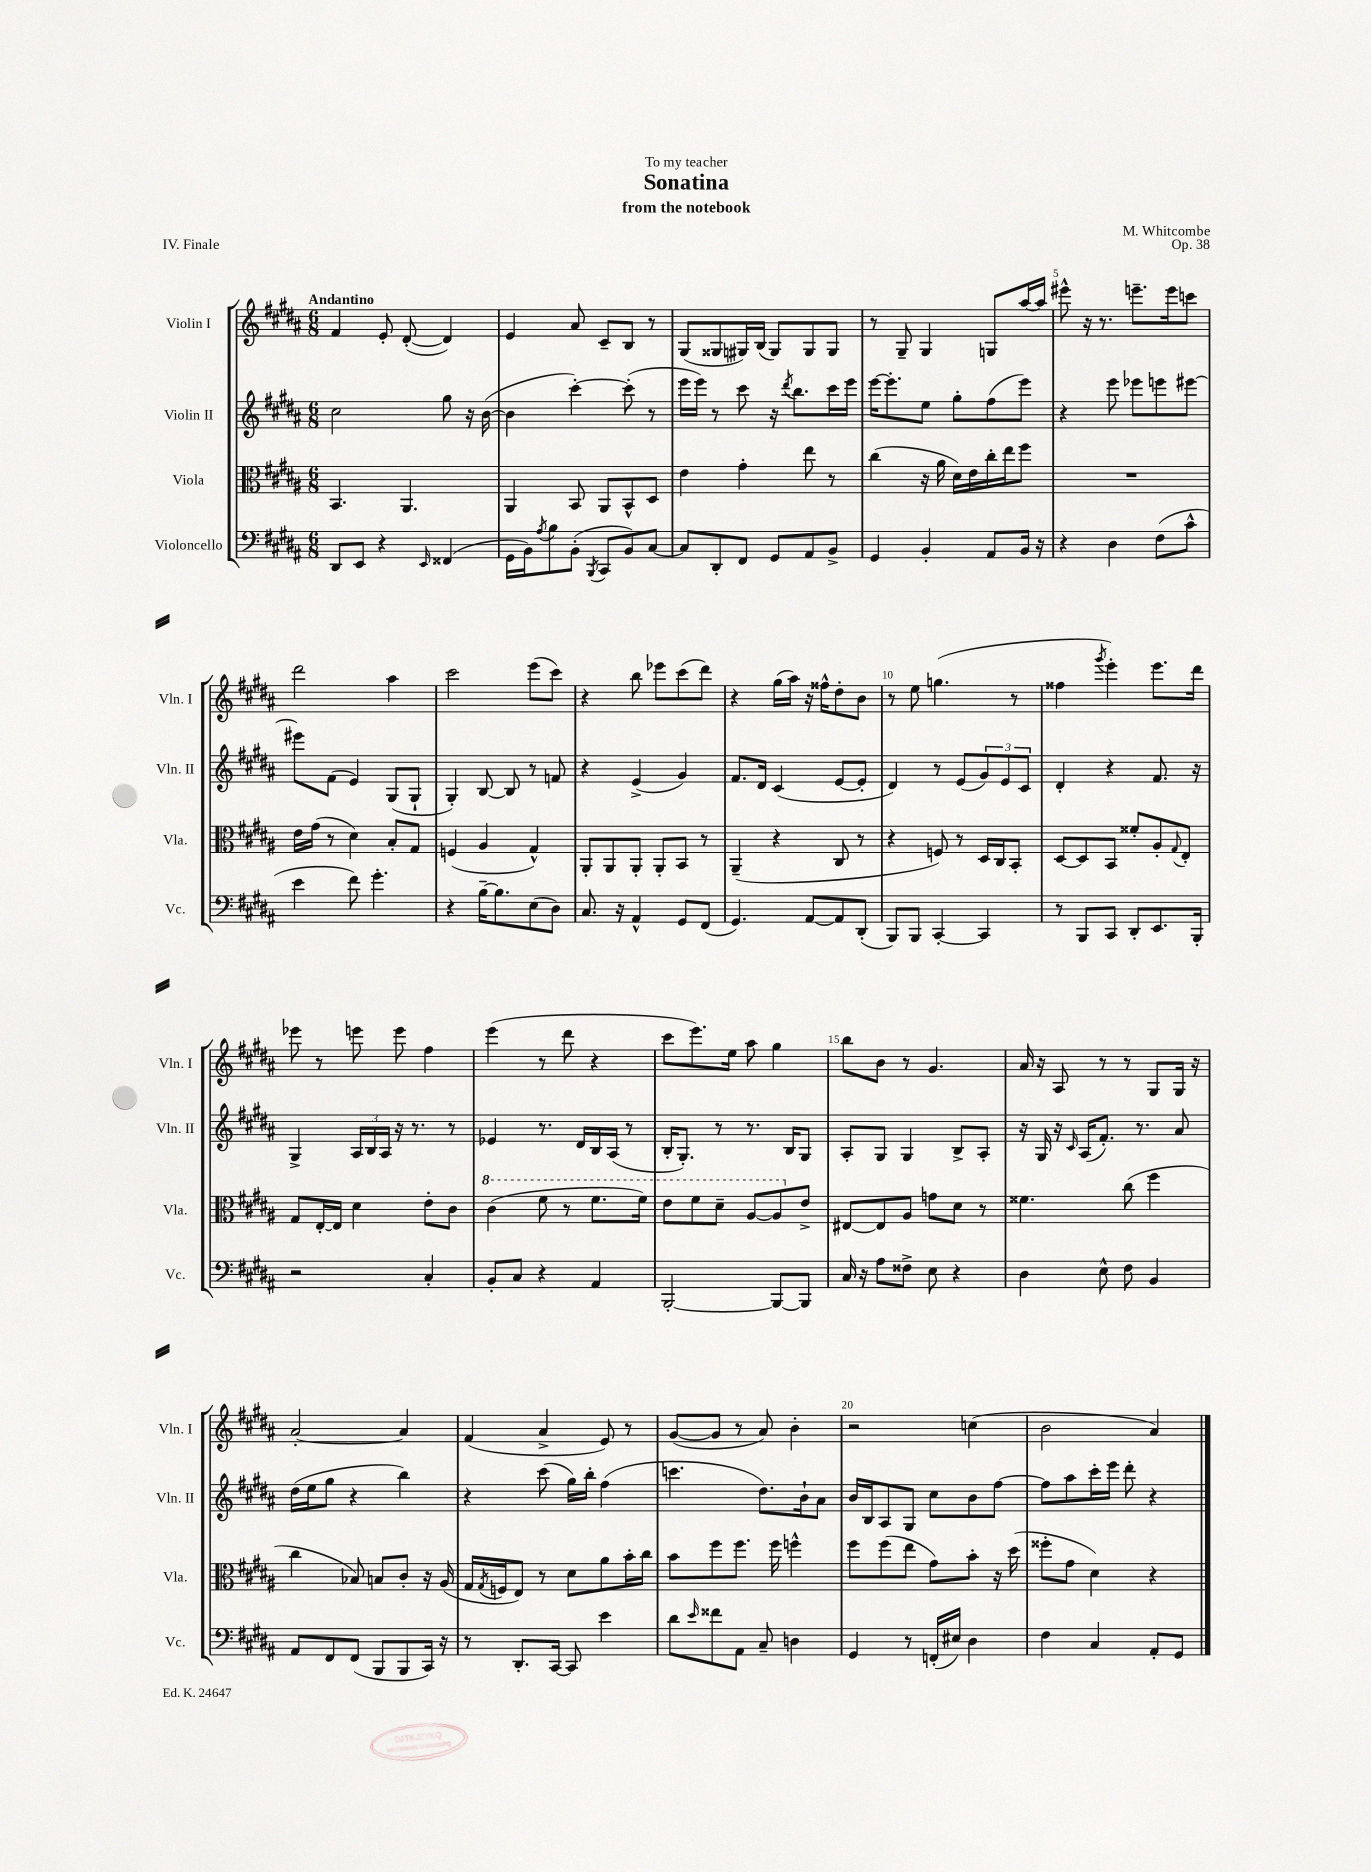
\header { title = "Sonatina" composer = "M. Whitcombe" subtitle = "from the notebook" dedication = "To my teacher" opus = "Op. 38" piece = "IV. Finale" }
<<
\new StaffGroup <<
\new Staff = "s0" \with { instrumentName = "Violin I" shortInstrumentName = "Vln. I" } {
    \clef treble \key b \major \numericTimeSignature \time 6/8 \tempo "Andantino"
    fis'4 e'8-. dis'8~-.( dis'4) |
    e'4 ais'8 cis'8-- b8 r8 |
    gis8( gisis8 gis16) b16( gis8) gis8 gis8 |
    r8 gis8-- gis4 g8 ais''16~ ais''16 |
    eis'''8-^ r16 r8. e'''8.-- e'''16 c'''8 |
    dis'''2 ais''4 |
    cis'''2 e'''8( cis'''8) |
    r4 b''8 ees'''8 cis'''8( dis'''8) |
    r4 gis''16( ais''16) r16 fisis''16-^ dis''8-. b'8 |
    r8 e''8 g''4.( r8 |
    fisis''4 \acciaccatura { gis'''8 } e'''4-.) e'''8. dis'''16 |
    ees'''8 r8 e'''8 e'''8 fis''4 |
    e'''4( r8 dis'''8 r4 |
    cis'''8 e'''8.) e''16 ais''8 gis''4 |
    b''8 b'8 r8 gis'4. |
    ais'16 r16 ais8 r8 r8 gis8 gis16 r16 |
    ais'2~-. ais'4 |
    fis'4( ais'4-> e'8) r8 |
    gis'8~( gis'8 r8 ais'8) b'4-. |
    r2 c''4( |
    b'2 ais'4) \bar "|." |
}
\new Staff = "s1" \with { instrumentName = "Violin II" shortInstrumentName = "Vln. II" } {
    \clef treble \key b \major \numericTimeSignature \time 6/8
    cis''2 gis''8 r16 b'16~( |
    b'4 cis'''4~-.) cis'''8-.( r8 |
    e'''16 e'''16) r8 cis'''8 r16 \acciaccatura { dis'''8 } b''8. cis'''16 e'''16 |
    e'''16~ e'''8.-. e''8 gis''8-. fis''8( e'''8) |
    r4 e'''8 ees'''8 e'''8 eis'''8~ |
    eis'''8 fis'8( e'4) gis8( gis8-! |
    gis4-.) b8~ b8 r8 f'8 |
    r4 e'4->( gis'4) |
    fis'8. dis'16 cis'4( e'8~ e'8-. |
    dis'4) r8 e'8( \tuplet 3/2 { gis'8) e'8 cis'8 } |
    dis'4-. r4 fis'8. r16 |
    gis4-> \tuplet 3/2 { ais16 b16 ais16 } r16 r8. r8 |
    ees'4 r8. dis'16 b16 ais16( r8 |
    b16-. gis8.-.) r8 r8. b16 gis8 |
    ais8-. gis8 gis4 b8-> ais8-. |
    r16 gis16 r16 \grace { cis'16 } ais16( fis'8.-.) r8. ais'8 |
    dis''16( e''16 gis''8 r4 b''4) |
    r4 cis'''8( gis''16) b''16-. fis''4( |
    c'''4. dis''8.) b'16-! ais'8 |
    b'16 b16 ais8 gis8 cis''8 b'8 fis''8~ |
    fis''8 ais''8 cis'''16-. e'''16 dis'''8-. r4 \bar "|." |
}
\new Staff = "s2" \with { instrumentName = "Viola" shortInstrumentName = "Vla." } {
    \clef alto \key b \major \numericTimeSignature \time 6/8
    b,4. ais,4. |
    ais,4 b,8 ais,8 b,8-^ dis8 |
    e'4 gis'4-. e''8 r8 |
    cis''4( r16 ais'16 dis'16) e'16 cis''16-. e''16 fis''8 |
    R2. |
    e'16 gis'16( r8 dis'4) b8-. gis8 |
    f4( ais4 gis4-^) |
    ais,8-. ais,8 ais,8-. ais,8-. b,8 r8 |
    ais,4--( r4 cis8 r8 |
    r4 f8) r8 dis16 cis16 b,8-. |
    dis8~ dis8 b,8 fisis'8-. ais8-. \appoggiatura { gis8 } e8-. |
    gis8 e16~-. e16 dis'4 e'8-. cis'8 |
    \ottava #1 cis''4( fis''8 r8 fis''8. fis''16) |
    e''8 fis''8 dis''8-- ais'8~ ais'8 \ottava #0 e'8-> |
    eis8~ eis8 ais8 g'8 dis'8 r8 |
    fisis'4. cis''8( fis''4 |
    cis''4 bes8) b8 cis'8-. r16 ais16( |
    gis16 \acciaccatura { gis8 } f16 e8) r8 dis'8 ais'8 b'16-. cis''16 |
    b'8 fis''8 fis''8. fis''16 f''4-^ |
    fis''8 fis''8( e''8 gis'8) b'8-. r16 dis''16( |
    fisis''8-. gis'8 dis'4) r4 \bar "|." |
}
\new Staff = "s3" \with { instrumentName = "Violoncello" shortInstrumentName = "Vc." } {
    \clef bass \key b \major \numericTimeSignature \time 6/8
    dis,8 e,8 r4 \grace { e,16 } fisis,4( |
    gis,16 b,16) \acciaccatura { ais8 } b8 b,8-.( \acciaccatura { b,,8 } cis,8 b,8) cis8~ |
    cis8 dis,8-. fis,8 gis,8 ais,8 b,8-> |
    gis,4 b,4-. ais,8 b,16 r16 |
    r4 dis4 fis8( cis'8-^ |
    e'4 fis'8) gis'4.-. |
    r4 b16~-- b8. e8( dis8) |
    cis8. r16 ais,4-^ gis,8 fis,8( |
    gis,4.) ais,8~ ais,8 dis,8-.( |
    b,,8) b,,8 cis,4~-. cis,4 |
    r8 b,,8 cis,8 dis,8-. e,8. b,,16-. |
    r2 cis4-. |
    b,8-. cis8 r4 ais,4 |
    b,,2~-. b,,8~ b,,8 |
    cis16 r16 ais8 fisis8-> e8 r4 |
    dis4 e8-^ fis8 b,4 |
    ais,8 fis,8 fis,8( b,,8 b,,8 cis,16) r16 |
    r8 dis,8.-. cis,16~ cis,8 e'4 |
    dis'8 \grace { e'16 } fisis'8 ais,8 cis8-- d4 |
    gis,4 r8 f,16-.( eis16) dis4 |
    fis4 cis4 ais,8-. gis,8 \bar "|." |
}
>>
>>
\layout { \context { \Score \override BarNumber.break-visibility = ##(#f #t #t) barNumberVisibility = #(every-nth-bar-number-visible 5) } }
